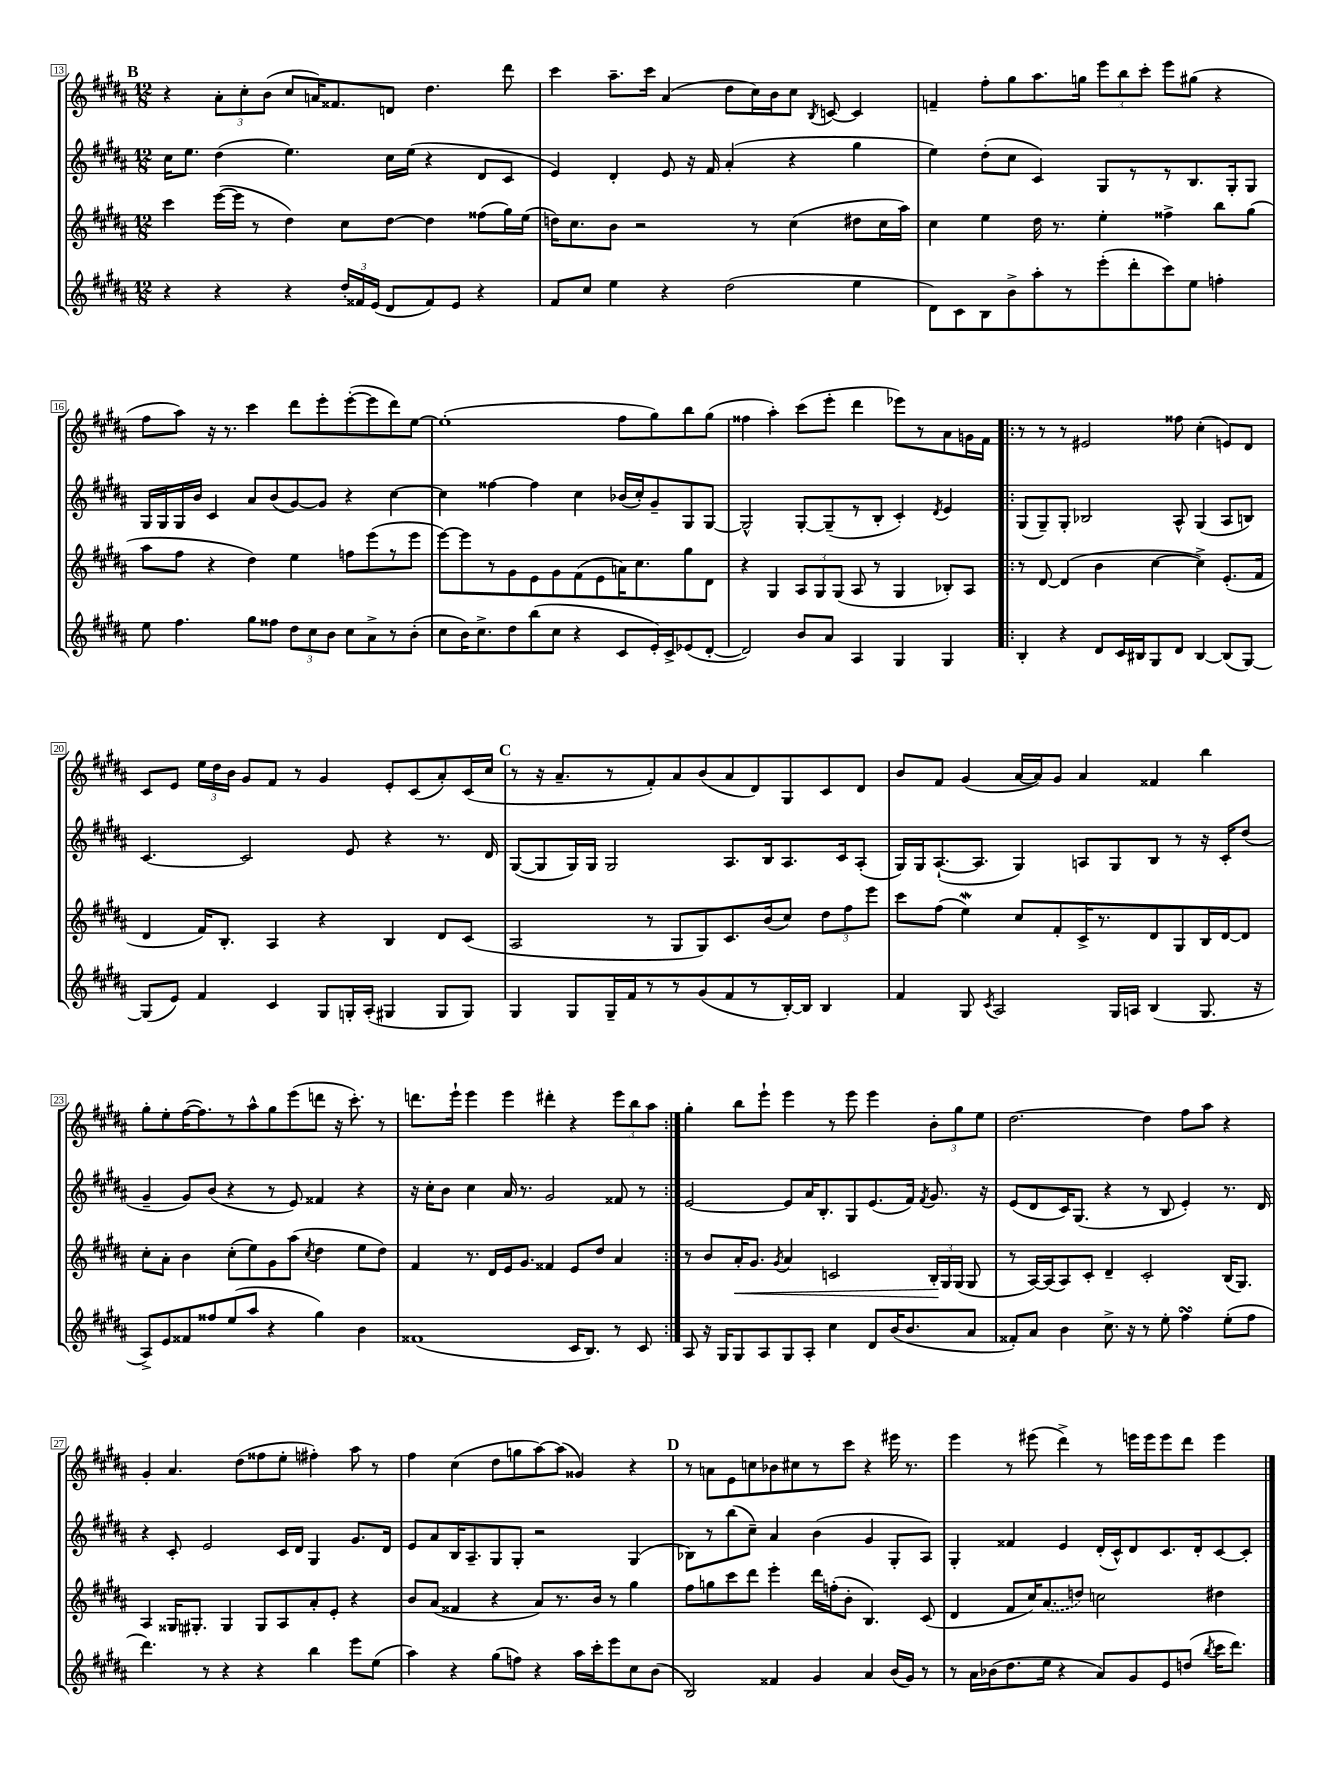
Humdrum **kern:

**kern	**kern	**kern	**kern
*staff4	*staff3	*staff2	*staff1
*clefG2	*clefG2	*clefG2	*clefG2
*k[f#c#g#d#a#]	*k[f#c#g#d#a#]	*k[f#c#g#d#a#]	*k[f#c#g#d#a#]
*M12/8	*M12/8	*M12/8	*M12/8
4r	4ccc#	16cc#	4r
.	.	8.ee	.
4r	([16eee	(4dd#	12a#'
.	16eee]	.	.
.	.	.	12cc#'
.	8r	.	.
.	.	.	(12b
4r	4dd#)	4.ee)	8cc#
.	.	.	16a)
.	.	.	8.f##
24dd#'	8cc#	.	.
24f##	.	.	.
(24e	.	.	.
8d#	[8dd#	16cc#	8d
.	.	(16ee	.
8f##)	4dd#]	4r	4.dd#
8e	.	.	.
4r	(8ff##	8d#	.
.	16gg#)	8c#	8ddd#
.	(16ee	.	.
=	=	=	=
8f#	16dd)	4e)	4ccc#
.	8.cc#	.	.
8cc#	.	.	.
4ee	8b	4d#'	8.aa#~
.	2r	.	.
.	.	.	16ccc#
4r	.	8e	(4a#
.	.	16r	.
.	.	16f#	.
(2dd#	.	(4a#'	8dd#
.	8r	.	16cc#)
.	.	.	16b
.	(4cc#	4r	8cc#
.	.	.	8qB
.	.	.	[8c
4ee	8dd#	4gg#	4c]
.	16cc#	.	.
.	16aa#)	.	.
=	=	=	=
8d#)	4cc#	4ee)	4f~
8c#	.	.	.
8B	4ee	(8dd#'	8ff#'
8b^	.	8cc#	8gg#
8aa#'	16dd#	4c#)	8.aa#
.	8.r	.	.
8r	.	.	.
.	.	.	16gg
(8eee'	4ee'	8G#	12eee
.	.	.	12bb
8ddd#'	.	8r	.
.	.	.	12ccc#'
8ccc#)	4ff##^	8r	8eee
8ee	.	8.B	(8gg#
4ff'	8bb	.	4r
.	.	16G#'	.
.	(8gg#	8G#	.
=	=	=	=
8ee	8aa#	16G#	8ff#
.	.	16G#	.
4.ff#	8ff#	16G#	8aa#)
.	.	16b	.
.	4r	4c#	16r
.	.	.	8.r
8gg#	4dd#)	8a#	4ccc#
8ff##	.	(8b	.
12dd#	4ee	[8g#)	8ddd#
12cc#	.	.	.
.	.	8g#]	8eee'
12b	.	.	.
8cc#	8ff	4r	([8eee'
8a#^	(8eee	.	8eee]
8r	8r	[4cc#	8ddd#)
(8b'	8eee	.	[8ee
=	=	=	=
8cc#	[8eee)	4cc#]	(1ee']
16b)	8eee]	.	.
8.cc#^	.	.	.
.	8r	[4ff##	.
8dd#	8g#	.	.
(8bb	8e	4ff##]	.
8cc#	8g#	.	.
4r	(8f#	4cc#	.
.	8e	.	.
8c#	16a)	(16b-	8ff#
.	8.cc#	16cc#')	.
16e')	.	8g#~	8gg#)
16c#^	.	.	.
(8e-	8gg#	8G#	8bb
[8d#'	8d#	[8G#	(8gg#
=	=	=	=
2d#])	4r	2G#^^]	4ff##
.	4G#	.	4aa#')
8b	12A#	[8G#'	(8ccc#
.	12G#	.	.
8a#	.	(8G#~]	8eee'
.	(12G#	.	.
4A#	8A#	8r	4ddd#
.	8r	8B'	.
4G#	4G#	4c#')	8eee-)
.	.	.	8r
.	.	8qd#	.
4G#	8B-')	4e	8a#
.	8A#	.	16g
.	.	.	16f#
=!|:	=!|:	=!|:	=!|:
4B'	8r	(8G#	8r
.	[8d#	8G#~)	8r
4r	(4d#]	8G#'	8r
.	.	2B-	2e#
8d#	4b	.	.
16c#	.	.	.
16B#	.	.	.
8G#	[4cc#	.	.
8d#	.	8A#^^	8ff##
[4B#	4cc#^])	(4G#	(4cc#'
(8B#]	(8.e'	8A#	8e)
[8G#)	.	8B)	8d#
.	16f#	.	.
=	=	=	=
(8G#]	4d#	[4.c#	8c#
8e)	.	.	8e
4f#	16f#)	.	24ee
.	.	.	24dd#
.	8.B'	.	.
.	.	.	24b
.	.	2c#]	8g#
4c#	4A#	.	8f#
.	.	.	8r
8G#	4r	.	4g#
16G'	.	8e	.
(16A#'	.	.	.
4G#	4B	4r	8e'
.	.	.	(8c#
8G#	8d#	8.r	8a#')
8G#)	(8c#	.	(16c#
.	.	16d#	16cc#
=	=	=	=
4G#	2A#	([8G#	8r
.	.	8G#]	16r
.	.	.	8.a#~
8G#	.	16G#)	.
.	.	16G#	.
16G#~	.	2G#	8r
16f#	.	.	.
8r	8r	.	8f#')
8r	8G#	.	8a#
(8g#	8G#)	.	(8b
8f#	8.c#	8.A#	8a#
8r	.	.	8d#)
.	(16b	16B	.
[16B')	8cc#)	8.A#	8G#
16B]	.	.	.
4B	12dd#	.	8c#
.	.	16c#	.
.	12ff#	.	.
.	.	(8A#'	8d#
.	12eee	.	.
=	=	=	=
4f#	8ccc#	16G#)	8b
.	.	16G#	.
.	(8ff#	([8.A#`	8f#
8G#	4ee)	.	(4g#
.	.	8.A#]	.
8qc#	.	.	.
2A#	.	.	.
.	8cc#	4G#)	[16a#
.	.	.	16a#])
.	8f#'	.	8g#
.	16c#^	8A	4a#
.	8.r	.	.
16G#	.	8G#	.
16A	.	.	.
(4B	8d#	8B	4f##
.	8G#	8r	.
8.G#	16B	16r	4bb
.	[16d#	16c#'	.
.	8d#]	(8dd#	.
16r	.	.	.
=	=	=	=
8A#^)	8cc#'	4g#~	8gg#'
8e	8a#'	.	8ee'
8f##	4b	8g#)	([16ff#
.	.	.	8.ff#])
8ff##	.	(8b	.
(8ee	(8cc#'	4r	8r
8aa#	8ee)	.	8aa#^^
4r	8g#	8r	8gg#
.	(8aa#	8e)	(8eee
.	8qcc#	.	.
4gg#)	4dd#	4f##	8ddd
.	.	.	16r
.	.	.	8.ccc#')
4b	8ee	4r	.
.	8dd#)	.	8r
=	=	=	=
(1f##	4f#	16r	8.ddd
.	.	16cc#'	.
.	.	8b	.
.	.	.	16eee`
.	8.r	4cc#	4eee
.	16d#	.	.
.	16e	16a#	4eee
.	8.g#	8.r	.
.	4f##	2g#	4ddd#'
16c#	8e	.	4r
8.B)	.	.	.
.	8dd#	.	.
8r	4a#	8f##	12eee
.	.	.	12bb
8c#	.	8r	.
.	.	.	12aa#
=:|!	=:|!	=:|!	=:|!
8A#	8r	[2e	4gg#'
16r	8b	.	.
16G#	.	.	.
8G#	16a#'	.	8bb
.	8.g#	.	.
8A#	.	.	8eee`
.	8qg#	.	.
8G#	4a#	8e]	4eee
8A#'	.	16a#	.
.	.	8.B'	.
4cc#	2c	.	8r
.	.	8G#	8eee
8d#	.	(8.e	4eee
(16b	.	.	.
8.b	.	16f#)	.
.	.	8qf#	.
.	24B'	8.g#	12b'
.	24G#	.	.
.	(24G#	.	12gg#
8a#	8G#	.	.
.	.	.	12ee
.	.	16r	.
=	=	=	=
8f##')	8r	(8e	[2.dd#
8a#	[16A#)	8d#	.
.	(16A#]	.	.
4b	8A#)	16c#)	.
.	.	(8.G#	.
.	8c#'	.	.
8.cc#^	4d#~	4r	.
16r	.	.	.
8r	2c#'	8r	4dd#]
8ee'	.	8B	.
4ff#	.	4e')	8ff#
.	.	.	8aa#
(8ee'	(16B	8.r	4r
.	8.G#)	.	.
8ff#	.	.	.
.	.	16d#	.
=	=	=	=
4.ddd#)	4A#	4r	4g#'
.	16G##	8c#'	4.a#
.	8.G#'	.	.
8r	.	2e	.
4r	4G#	.	.
.	.	.	(8dd#
4r	8G#	.	8ff##
.	8A#	16c#	8ee'
.	.	16d#	.
4bb	8a#'	4G#	4ff#')
.	8e'	.	.
8eee	4r	8.g#	8aa#
(8ee	.	.	8r
.	.	16d#	.
=	=	=	=
4aa#)	8b	8e	4ff#
.	(8a#	8a#	.
4r	4f##	16B	(4cc#
.	.	8.A#~	.
(8gg#	4r	8G#	8dd#
8ff)	.	8G#'	8gg
4r	8a#)	2r	[8aa#)
.	8.r	.	(8aa#]
16aa#	.	.	4g##)
16ccc#'	16b	.	.
8eee	8r	.	.
8cc#	4gg#	(4G#	4r
(8b	.	.	.
=	=	=	=
2B)	8ff#	8B-)	8r
.	8gg	8r	8a
.	8ccc#	(8bb	8e
.	8ddd#	8cc#~)	8cc
4f##	4eee'	4a#	8b-
.	.	.	8cc#
4g#	16ddd#	(4b	8r
.	(16ff'	.	.
.	8b'	.	8ccc#
4a#	4.B)	4g#	4r
(16b	.	8G#'	16eee#
16g#)	.	.	8.r
8r	(8c#	8A#)	.
=	=	=	=
8r	4d#	4G#'	4eee
16a#	.	.	.
(16b-	.	.	.
8.dd#	8f#	4f##	8r
.	16cc#)	.	(8eee#
16ee	(8.a#	.	.
4r	.	4e	4ddd#^)
.	8dd)	.	.
8a#)	2cc	(16d#'	8r
.	.	16c#^^)	.
8g#	.	8d#	16eee
.	.	.	16eee
8e	.	8.c#	8eee
(8dd	.	.	8ddd#
.	.	16d#'	.
8qbb	.	.	.
16ccc#	4dd#	[8c#	4eee
8.ddd#)	.	.	.
.	.	8c#']	.
==	==	==	==
*-	*-	*-	*-
